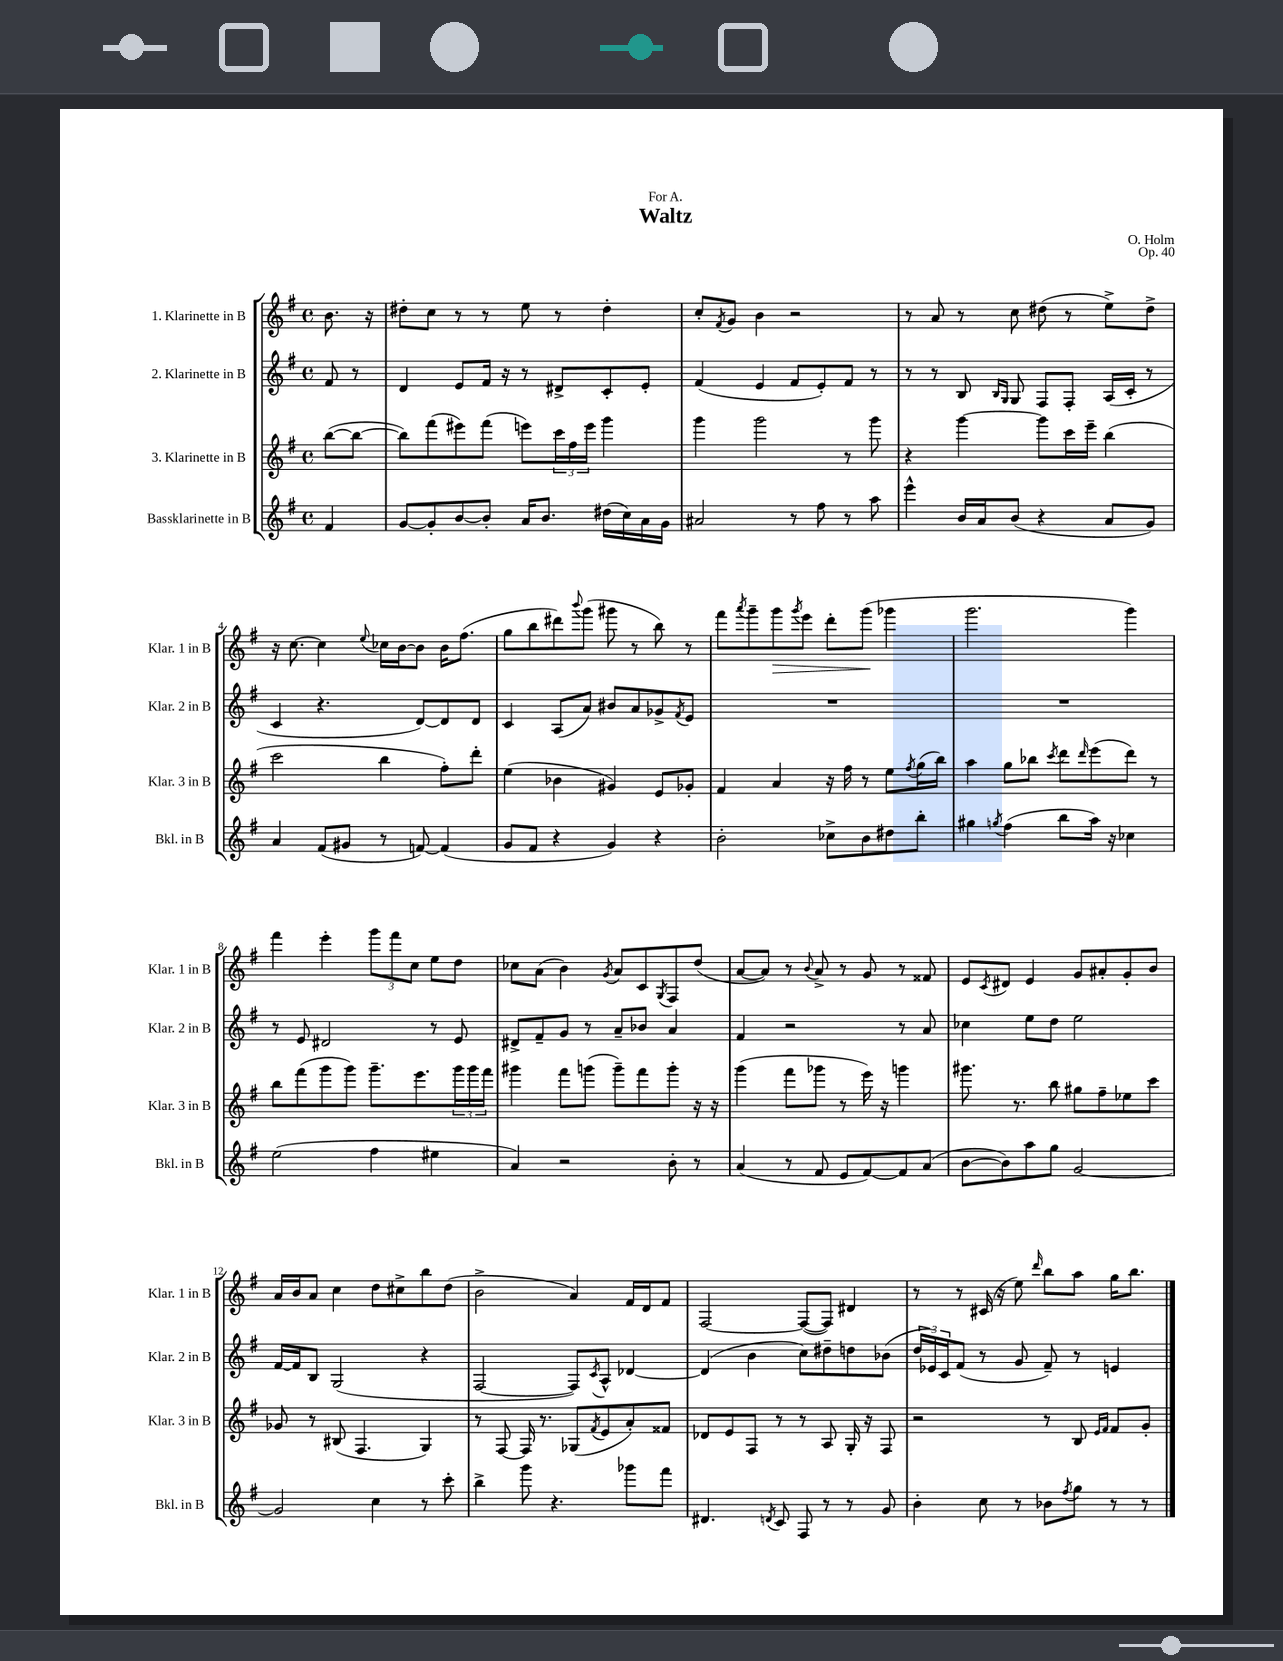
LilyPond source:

\header { title = "Waltz" composer = "O. Holm" dedication = "For A." opus = "Op. 40" }
<<
\new StaffGroup <<
\new Staff = "s0" \with { instrumentName = "1. Klarinette in B" shortInstrumentName = "Klar. 1 in B" } {
    \clef treble \key g \major \defaultTimeSignature \time 4/4 \partial 4
    b'8. r16 |
    dis''8-. c''8 r8 r8 e''8 r8 dis''4-. |
    c''8-. \acciaccatura { fis'8 } g'8 b'4 r2 |
    r8 a'8 r8 c''8 dis''8( r8 e''8->) dis''8-> |
    r16 c''8.~ c''4 \appoggiatura { e''8 } ces''16 b'16~ b'8 b'16 fis''8.( |
    g''8 b''8 dis'''8) \appoggiatura { b'''8 } g'''8( gis'''8 r8 b''8) r8 |
    fis'''8 \acciaccatura { a'''8 } g'''8-- g'''8\> \acciaccatura { g'''8 } e'''8 d'''8-. g'''8\!( ges'''4 |
    g'''2. g'''4) |
    fis'''4 e'''4-. \tuplet 3/2 { g'''8 fis'''8 c''8 } e''8 d''8 |
    ces''8 a'8( b'4) \acciaccatura { g'8 } a'8 c'8 \acciaccatura { g8 } fis8 d''8( |
    a'8~ a'8) r8 \appoggiatura { b'8 } a'8-> r8 g'8 r8 fisis'8 |
    e'8 \acciaccatura { c'8 } dis'8 e'4 g'8 ais'8-. g'8-. b'8 |
    a'16 b'16 a'8 c''4 d''8 cis''8-> b''8 d''8( |
    b'2-> a'4) fis'16 d'16 fis'8 |
    fis2~ fis8~( fis8) dis'4 |
    r8 r8 cis'16( r16 e''8) \grace { d'''16 } b''8 a''8 g''16 b''8. \bar "|." |
}
\new Staff = "s1" \with { instrumentName = "2. Klarinette in B" shortInstrumentName = "Klar. 2 in B" } {
    \clef treble \key g \major \defaultTimeSignature \time 4/4 \partial 4
    fis'8 r8 |
    d'4 e'8 fis'16 r16 r8 dis'8-> c'8-. e'8-. |
    fis'4( e'4 fis'8 e'8-.) fis'8 r8 |
    r8 r8 b8 \grace { b16 g16 } g8 fis8 fis8-. a16( c'16-. r8 |
    c'4 r4. d'8~) d'8 d'8 |
    c'4 a8( a'8) bis'8 a'8 ges'8-> \acciaccatura { fis'8 } e'8 |
    R1 |
    R1 |
    r8 e'8 dis'2 r8 e'8 |
    dis'8-> fis'8-- g'8 r8 a'8-- bes'8 a'4 |
    fis'4 r2 r8 a'8 |
    ces''4 e''8 d''8 e''2 |
    fis'16~ fis'16 b8 g2( r4 |
    fis2~ fis8) \acciaccatura { c'8 } a8-^ des'4~ |
    des'4( b'4 c''8) dis''8-- d''8 bes'8( |
    \tuplet 3/2 { d''16 ees'16) c'16 } fis'8( r8 g'8 fis'8--) r8 e'4 \bar "|." |
}
\new Staff = "s2" \with { instrumentName = "3. Klarinette in B" shortInstrumentName = "Klar. 3 in B" } {
    \clef treble \key g \major \defaultTimeSignature \time 4/4 \partial 4
    b''8~( b''8~ |
    b''8) fis'''8( eis'''8) fis'''8( e'''8) \tuplet 3/2 { c'''16 fis''16 e'''16 } g'''4 |
    g'''4 g'''2 r8 g'''8 |
    r4 g'''4~ g'''8 c'''16 e'''16-- b''4( |
    c'''2 b''4 fis''8-.) d'''8-. |
    e''4( bes'4 gis'4) e'8 ges'8-. |
    fis'4 a'4 r16 fis''16 r8 e''8 \acciaccatura { fis''8 } g''16( b''16) |
    a''4 g''8 bes''8 \acciaccatura { c'''8 } d'''8 \grace { d'''16 } e'''8( d'''8) r8 |
    b''8 fis'''8( g'''8 g'''8) g'''8.-- e'''8. \tuplet 3/2 { g'''16 g'''16 fis'''16 } |
    gis'''4 fis'''8 g'''8( g'''8--) fis'''8 g'''8-. r16 r16 |
    g'''4( fis'''8 ges'''8 r8 e'''16) r16 g'''4 |
    gis'''8. r8. b''8 gis''8 fis''8-- ees''8 c'''8 |
    ges'8 r8 bis8( fis4. g4) |
    r8 fis8~ fis16 r8. ges8( \acciaccatura { fis'8 } e'8 a'8-.) fisis'8 |
    des'8 e'8 fis8 r8 r8 a8 g16-. r16 fis8 |
    r2 r8 b8 \grace { e'16 fis'16 } fis'8 g'8-. \bar "|." |
}
\new Staff = "s3" \with { instrumentName = "Bassklarinette in B" shortInstrumentName = "Bkl. in B" } {
    \clef treble \key g \major \defaultTimeSignature \time 4/4 \partial 4
    fis'4 |
    g'8~ g'8-. b'8~ b'8-. a'16 b'8. dis''16( c''16) a'16 g'16 |
    ais'2 r8 fis''8 r8 a''8 |
    e'''4-^ b'16 a'16 b'8( r4 a'8 g'8) |
    a'4 fis'8( gis'8 r8 f'8~) f'4( |
    g'8 fis'8 r4 g'4) r4 |
    b'2-. ces''8-> b'8 dis''8 b''8-. |
    gis''4 \acciaccatura { g''8 } fis''4( b''8 a''16) r16 ces''4 |
    e''2( fis''4 eis''4 |
    a'4) r2 b'8-. r8 |
    a'4( r8 fis'8 e'8 fis'8~) fis'8 a'8( |
    b'8~ b'8) a''8 g''8 g'2~ |
    g'2 c''4 r8 c'''8-. |
    b''4-> g'''8 r4. ges'''8 fis'''8 |
    dis'4. \acciaccatura { d'8 } c'8 fis8 r8 r8 g'8 |
    b'4-. c''8 r8 bes'8 \acciaccatura { fis''8 } g''8 r8 r8 \bar "|." |
}
>>
>>
